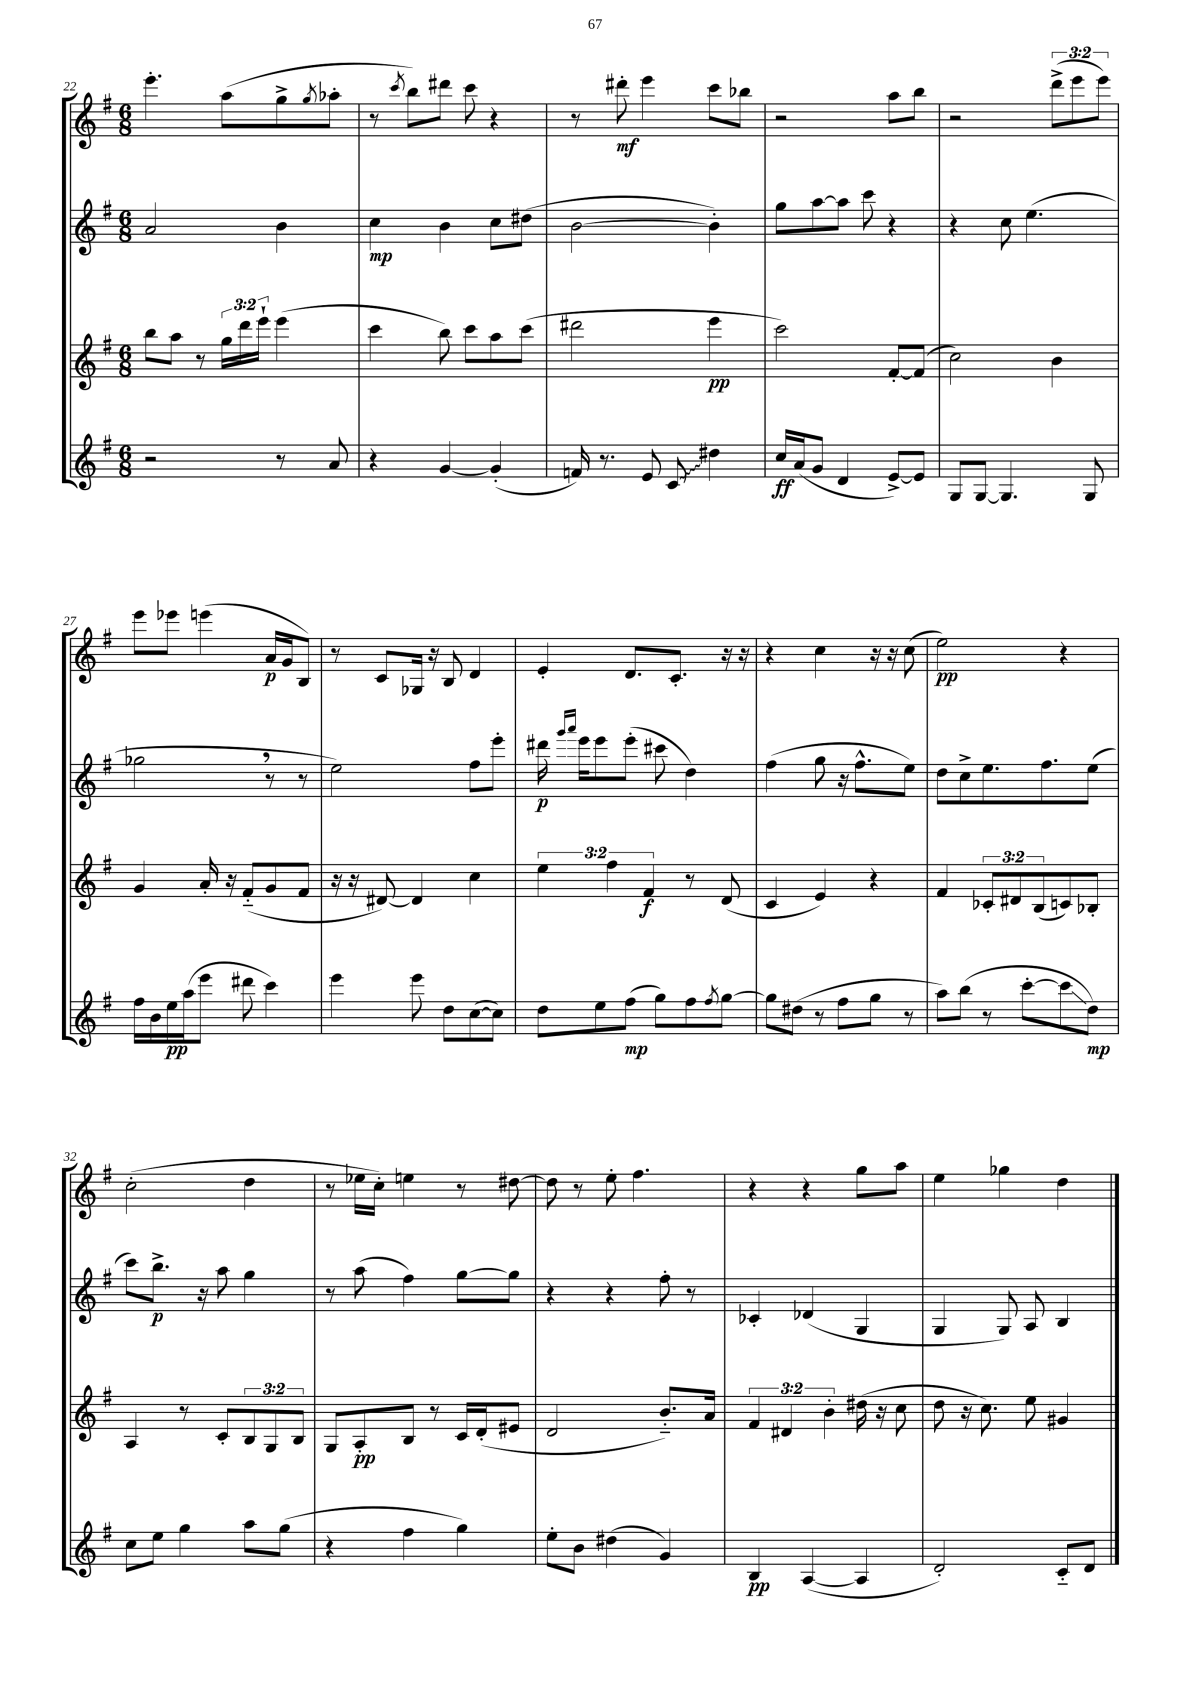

**kern	**kern	**kern	**kern
*staff4	*staff3	*staff2	*staff1
*clefG2	*clefG2	*clefG2	*clefG2
*k[f#]	*k[f#]	*k[f#]	*k[f#]
*M6/8	*M6/8	*M6/8	*M6/8
2r	8bb\L	2a/	4.eee'\
.	8aa\J	.	.
.	8r	.	.
.	24gg\LL	.	(8aa\L
.	24ddd\	.	.
.	24eee`\JJ	.	.
8r	(4eee\	4b\	8gg^\
.	.	.	8qgg/
8a/	.	.	8aa-'\J
=	=	=	=
4r	4ccc\	4cc\	8r
.	.	.	8qccc/
.	.	.	8bb\L)
[4g/	8bb\)	4b\	8ddd#\J
.	8ccc\L	.	8ccc\
(4g'/]	8aa\	8cc\L	4r
.	(8ccc\J	(8dd#\J	.
=	=	=	=
16f/)	2ddd#\	[2b\	8r
8.r	.	.	.
.	.	.	8ddd#'\
8e/	.	.	4eee\
8c/	.	.	.
4dd#\	4eee\	4b'\])	8ccc\L
.	.	.	8bb-\J
=	=	=	=
16cc/LL	2ccc\)	8gg\L	2r
(16a/J	.	.	.
8g/J	.	[8aa\	.
4d/	.	8aa\]J	.
.	.	8ccc\	.
[8e^/L)	[8f#'/L	4r	8aa\L
8e/]J	(8f#/]J	.	8bb\J
=	=	=	=
8G/L	2cc\)	4r	2r
[8G/J	.	.	.
4.G/]	.	8cc\	.
.	.	(4.ee\	.
.	4b\	.	(12ddd^\L
.	.	.	12eee\
8G/	.	.	.
.	.	.	12eee\J)
=	=	=	=
16ff#\LL	4g/	2gg-\	8eee\L
16b\	.	.	.
16ee\	.	.	8eee-\J
(16aa\J	.	.	.
8eee\J	16a'/	.	(4eee\
.	16r	.	.
8ddd#\	(8f#'~/L	.	.
4ccc\)	8g/	8r	16a/LL
.	.	.	16g/J
.	8f#/J	8r	8B/J)
=	=	=	=
4eee\	16r	2ee\)	8r
.	16r	.	.
.	[8d#/)	.	8c/L
8eee\	4d#/]	.	16G-/Jk
.	.	.	16r
8dd\L	.	.	8B/
([8cc\	4cc\	8ff#\L	4d/
8cc\]J)	.	8eee'\J	.
=	=	=	=
8dd\L	6ee\	16ddd#\	4e'/
.	.	16qqggg/LL	.
.	.	16qqaaa/JJ	.
.	.	16eee\LK	.
8ee\	.	8eee\	.
.	6ff#\	.	.
(8ff#\J	.	(8eee'\J	8.d/L
.	6f#/	.	.
8gg\L)	.	8ccc#\	.
.	.	.	8.c'/J
8ff#\	8r	4dd\)	.
8qff#/	.	.	.
[8gg\J	(8d/	.	16r
.	.	.	16r
=	=	=	=
8gg\]L	4c/	(4ff#\	4r
(8dd#\J	.	.	.
8r	4e/)	8gg\	4cc\
8ff#\L	.	16r	.
.	.	8.ff#^^\L	.
8gg\J	4r	.	16r
.	.	.	16r
8r	.	8ee\J)	(8cc\
=	=	=	=
8aa\L)	4f#/	8dd\L	2ee\)
(8bb\J	.	8cc^\	.
8r	12c-'/L	8.ee\	.
.	12d#/	.	.
[8ccc'\L	.	.	.
.	(12B/	.	.
.	.	8.ff#\	.
8ccc\]	8c/)	.	4r
8dd\J)	8B-'/J	(8ee\J	.
=	=	=	=
8cc\L	4A/	8ccc\L)	(2cc'\
8ee\J	.	8.bb^\J	.
4gg\	8r	.	.
.	.	16r	.
.	8c'/L	8aa\	.
8aa\L	12B/	4gg\	4dd\
.	12G/	.	.
(8gg\J	.	.	.
.	12B/J	.	.
=	=	=	=
4r	8G/L	8r	8r
.	8A'/	(8aa\	16ee-\LL
.	.	.	16cc'\JJ)
4ff#\	8B/J	4ff#\)	4ee\
.	8r	.	.
4gg\)	16c/LL	[8gg\L	8r
.	(16d'/J	.	.
.	8e#/J	8gg\]J	[8dd#\
=	=	=	=
8ee'\L	2d/	4r	8dd#\]
8b\J	.	.	8r
(4dd#\	.	4r	8ee'\
.	.	.	4.ff#\
4g/)	8.b'~/L)	8ff#'\	.
.	.	8r	.
.	16a/Jk	.	.
=	=	=	=
4B/	6f#/	4c-'/	4r
.	6d#/	.	.
([4A/	.	(4d-/	4r
.	6b'\	.	.
4A/]	(16dd#\	4G/	8gg\L
.	16r	.	.
.	8cc\	.	8aa\J
=	=	=	=
2d'/)	8dd\	4G/	4ee\
.	16r	.	.
.	8.cc\)	.	.
.	.	8G/)	4gg-\
.	8ee\	8A/	.
8c'~/L	4g#/	4B/	4dd\
8d/J	.	.	.
==	==	==	==
*-	*-	*-	*-
